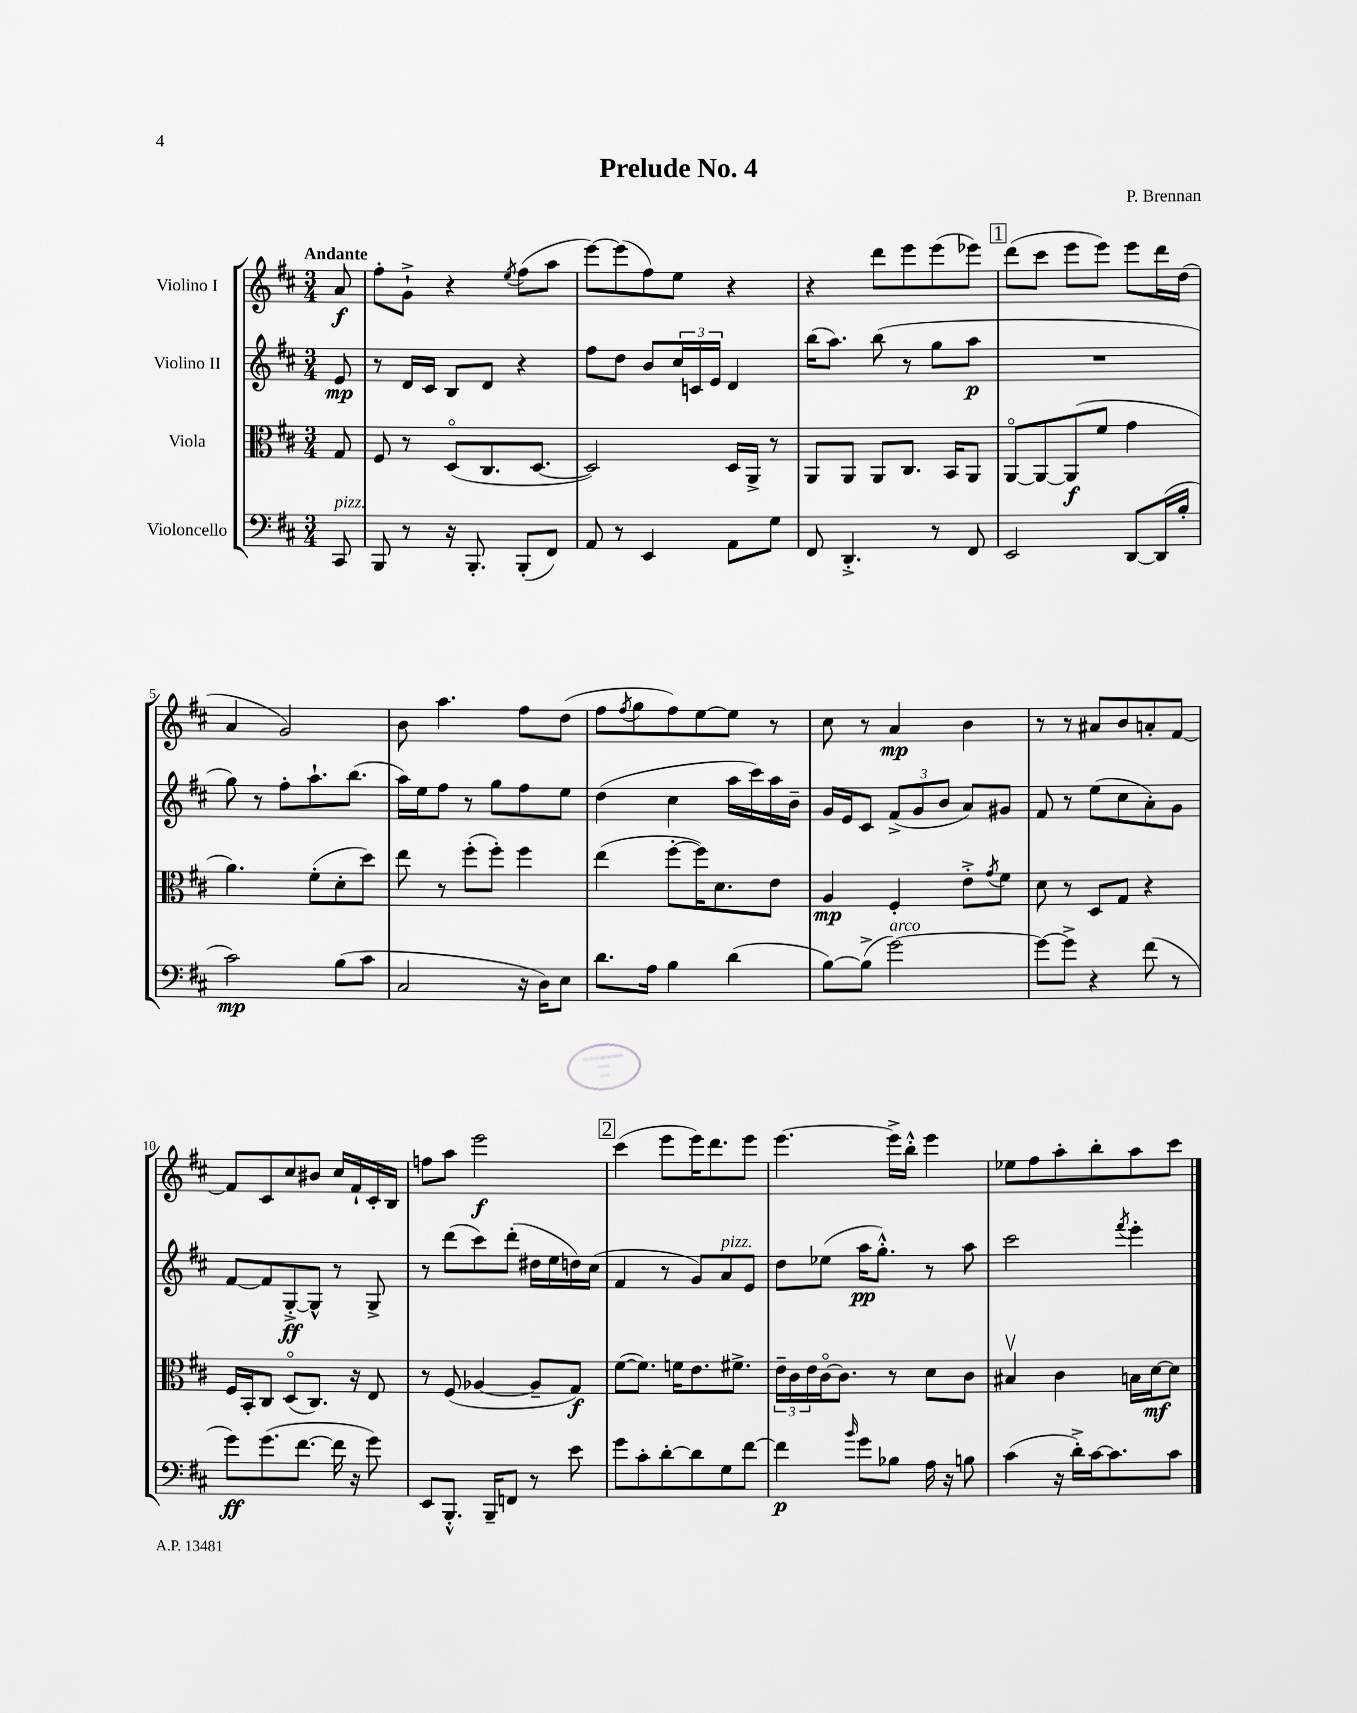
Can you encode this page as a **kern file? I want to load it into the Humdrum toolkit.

**kern	**kern	**kern	**kern
*staff4	*staff3	*staff2	*staff1
*clefF4	*clefC3	*clefG2	*clefG2
*k[f#c#]	*k[f#c#]	*k[f#c#]	*k[f#c#]
*M3/4	*M3/4	*M3/4	*M3/4
8CC#	8G	8e	8a
=	=	=	=
8BBB	8F#	8r	8ff#'
8r	8r	16d	8g`^
.	.	16c#	.
16r	(8Do	8B	4r
8.BBB'	.	.	.
.	8.C#	8d	.
.	.	.	8qee
(8BBB'	.	4r	(8ff#
.	[8.D	.	.
8FF#)	.	.	8aa
=	=	=	=
8AA	2D])	8ff#	[8eee)
8r	.	8dd	(8eee]
4EE	.	8b	8ff#)
.	.	24cc#	8ee
.	.	24c	.
.	.	24e	.
8AA	16D	4d	4r
.	16AA^	.	.
8G	8r	.	.
=	=	=	=
8FF#	8AA	(16bb	4r
.	.	8.aa)	.
4.DD'^	8AA	.	.
.	8AA	(8bb	8ddd
.	8.C#	8r	8eee
8r	.	8gg	(8eee
.	16BB	.	.
8FF#	8AA	8aa	8eee-)
=	=	=	=
2EE	[8AAo	2.r	(8ddd
.	8AA_	.	8ccc#
.	(8AA]	.	8eee
.	8f#	.	8eee)
[8DD	4g	.	8eee
(16DD]	.	.	16ddd
16B'	.	.	(16dd
=	=	=	=
2c#)	4.a)	8gg)	4a
.	.	8r	.
.	.	8ff#'	2g)
.	(8f#'	8.aa`	.
(8B	8d'	.	.
.	.	(8.bb	.
8c#	8dd)	.	.
=	=	=	=
2C#	8ee	16aa)	8b
.	.	16ee	.
.	8r	8ff#	4.aa
.	(8ff#'	8r	.
.	8ff#')	8gg	.
16r	4ff#	8ff#	8ff#
16D)	.	.	.
8E	.	8ee	(8dd
=	=	=	=
8.d	(4ee	(4dd	8ff#
.	.	.	8qff#
.	.	.	8gg
16A	.	.	.
4B	[8ff#'	4cc#	8ff#)
.	16ff#])	.	[8ee
.	8.d	.	.
(4d	.	16aa	8ee]
.	.	16ccc#)	.
.	8e	16aa	8r
.	.	16b~	.
=	=	=	=
[8B)	4A	16g	8cc#
.	.	16e	.
(8B^]	.	8c#	8r
[2g)	4F#'	(12f#^	4a
.	.	12g	.
.	.	12b	.
.	8e'^	8a)	4b
.	8qg	.	.
.	8f#	8g#	.
=	=	=	=
8g_	8d	8f#	8r
8g^]	8r	8r	8r
4r	8D	(8ee	8a#
.	8G	8cc#	8b
(8f#	4r	8a')	8a'
8r	.	8g	[8f#
=	=	=	=
8g)	16F#	[8f#	8f#]
.	16BB'	.	.
(8.g	8C#	8f#]	8c#
.	(8Do	[8G'^	8cc#
[8.f#	.	.	.
.	8.C#)	8G^^]	8b#
16f#]	.	8r	16cc#
16r	16r	.	16f#`
8g)	8E	8G^	16c#'
.	.	.	16B
=	=	=	=
8EE	8r	8r	8ff
8.BBB'^^	(8F#	(8ddd	8aa
.	[4A-	8ccc#)	2eee
16BBB~	.	.	.
8FF	.	(8ddd'	.
8r	8A-~]	16dd#	.
.	.	16ee	.
8e	8G)	16dd)	.
.	.	(16cc#	.
=	=	=	=
8g	([8f#	4f#	(4ccc#
8c#'	8.f#])	.	.
[8d'	.	8r	8eee
.	16f	.	.
8d]	8.e	8g)	16eee)
.	.	.	8.ddd
8G	.	8a	.
.	8.f#^	.	.
[8f#	.	8e	8eee
=	=	=	=
4f#]	24e~	8dd	[4.eee
.	24c#	.	.
.	24e	.	.
.	[16c#o	(8ee-	.
.	8.c#]	.	.
16qqb	.	.	.
8g	.	16aa	.
.	.	8.gg'^^)	.
8B-	8r	.	16eee^]
.	.	.	16bb'^^
16A	8d	8r	4eee
16r	.	.	.
8B	8c#	8aa	.
=	=	=	=
(4c#	4B#v	2ccc#	8ee-
.	.	.	8ff#
16r	4c#	.	8aa'
16d'^)	.	.	.
[16c#	.	.	8bb'
8.c#]	.	.	.
.	.	8qfff#	.
.	16B	4eee'	8aa
.	[16d	.	.
8c#	8d]	.	8ccc#
==	==	==	==
*-	*-	*-	*-
